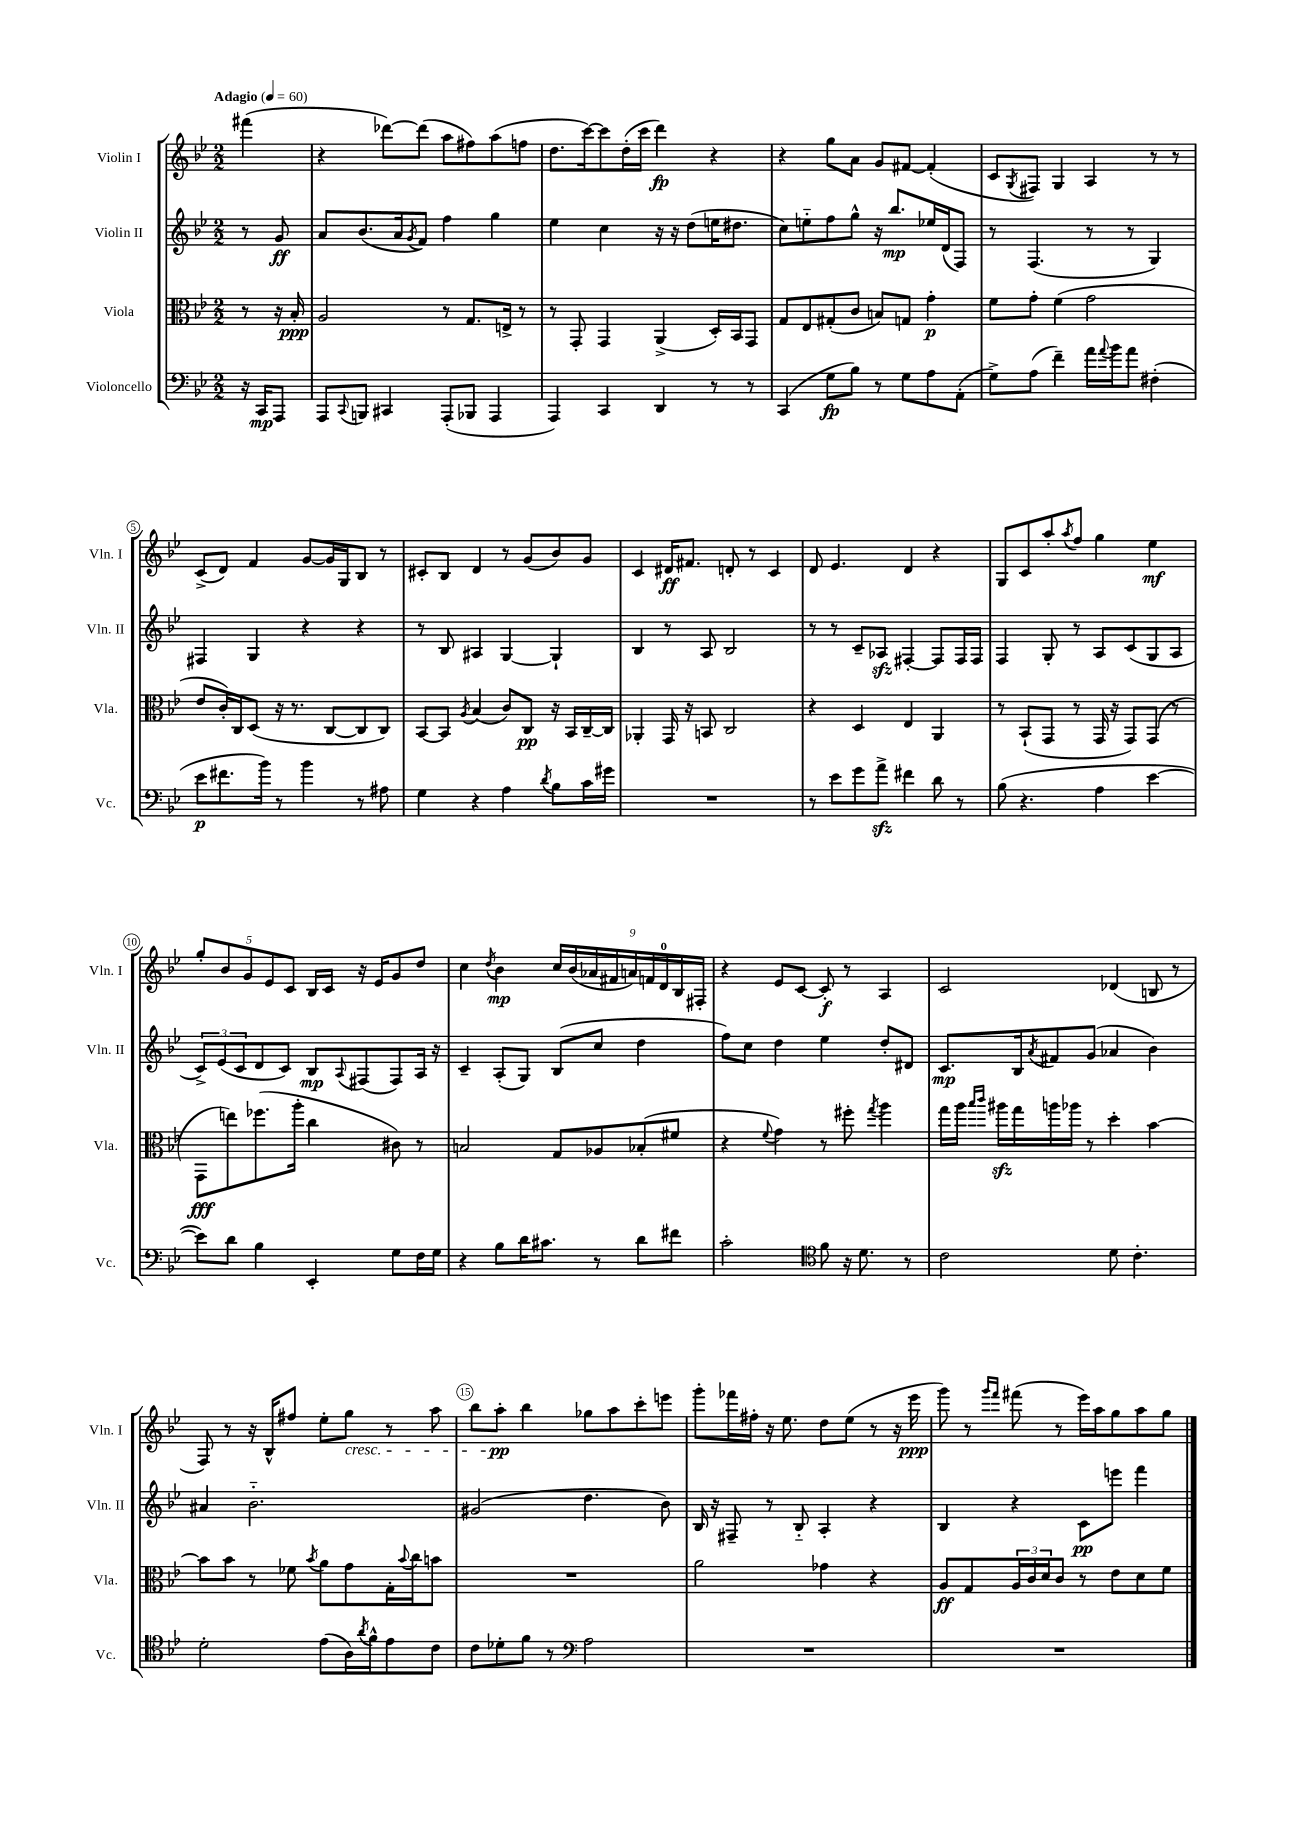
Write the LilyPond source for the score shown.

<<
\new StaffGroup <<
\new Staff = "s0" \with { instrumentName = "Violin I" shortInstrumentName = "Vln. I" } {
    \clef treble \key bes \major \numericTimeSignature \time 2/2 \partial 4 \tempo "Adagio" 4 = 60
    fis'''4( |
    r4 des'''8~) des'''8( a''8 fis''8) a''8( f''8 |
    d''8. c'''16~) c'''8 d''16-.( c'''16 d'''4\fp) r4 |
    r4 g''8 a'8 g'8 fis'8~ fis'4-.( |
    c'8 \acciaccatura { g8 } fis8) g4 a4 r8 r8 |
    c'8->( d'8) f'4 g'8~ g'16 g16 bes8 r8 |
    cis'8-. bes8 d'4 r8 g'8( bes'8) g'8 |
    c'4 dis'16\ff fis'8. d'8-. r8 c'4 |
    d'8 ees'4. d'4 r4 |
    g8 c'8 a''8-. \acciaccatura { a''8 } f''8 g''4 ees''4\mf |
    \tuplet 5/4 { g''8-. bes'8 g'8 ees'8 c'8 } bes16 c'16 r16 ees'16 g'8 d''8 |
    c''4 \acciaccatura { d''8 } bes'4\mp \tuplet 9/8 { c''16 bes'16( aes'16 fis'16 a'16) f'16 d'16-0 bes16 fis16-. } |
    r4 ees'8 c'8~ c'8-.\f r8 a4 |
    c'2 des'4( b8 r8 |
    f8) r8 r16 bes16-^ fis''8 ees''8-. g''8\cresc r8 a''8 |
    bes''8 a''8-.\pp\! bes''4 ges''8 a''8 c'''8-. e'''8 |
    g'''8-. fes'''16 fis''16-. r16 ees''8. d''8 ees''8( r8 r16 ees'''16\ppp |
    g'''8) r8 \grace { g'''16 f'''16 } fis'''8( r8 ees'''16) a''16 g''8 a''8 g''8 \bar "|." |
}
\new Staff = "s1" \with { instrumentName = "Violin II" shortInstrumentName = "Vln. II" } {
    \clef treble \key bes \major \numericTimeSignature \time 2/2 \partial 4
    r8 g'8\ff |
    a'8 bes'8.( a'16 \acciaccatura { g'8 } f'8) f''4 g''4 |
    ees''4 c''4 r16 r16 d''8( e''16 dis''8. |
    c''8) e''8-_ f''8 g''8-^ r16 bes''8.\mp ees''16 d'16( f8) |
    r8 f4.( r8 r8 g4) |
    fis4 g4 r4 r4 |
    r8 bes8 ais4 g4~ g4-! |
    bes4 r8 a8 bes2 |
    r8 r8 c'8-- aes8\sfz fis4~-. fis8 fis16 fis16 |
    f4 g8-. r8 a8 c'8( g8 a8 |
    \tuplet 3/2 { c'8->) ees'8( c'8 } d'8 c'8) bes8\mp \appoggiatura { a8 } fis8( fis8) a16 r16 |
    c'4-- a8-.( g8) bes8( c''8 d''4 |
    f''8) c''8 d''4 ees''4 d''8-. dis'8 |
    c'8.\mp bes16 \acciaccatura { a'8 } fis'8 g'8( aes'4 bes'4) |
    ais'4 bes'2.-_ |
    gis'2( d''4. bes'8) |
    bes16 r16 fis8-- r8 bes8-_ a4-. r4 |
    bes4 r4 c'8\pp e'''8 f'''4 \bar "|." |
}
\new Staff = "s2" \with { instrumentName = "Viola" shortInstrumentName = "Vla." } {
    \clef alto \key bes \major \numericTimeSignature \time 2/2 \partial 4
    r8 r16 bes16-.\ppp |
    a2 r8 g8. e16-> r8 |
    r8 g,8-. g,4 a,4->( d16-.) bes,16 g,8 |
    g8 ees8 gis8-.( c'8 b8) g8 g'4-.\p |
    f'8 g'8-. f'4( g'2 |
    ees'8 c'16-.) c16 d8( r16 r8. c8~ c8 c8) |
    bes,8~ bes,8 \acciaccatura { a8 } bes4( c'8) c8\pp r16 bes,16 c16~-- c16 |
    aes,4-. g,16 r16 b,8 c2 |
    r4 d4 ees4 a,4 |
    r8 bes,8-!( g,8 r8 g,16 r16 g,8) g,8( r8 |
    g,8\fff e''8) fes''8.( a''16-. c''4 cis'8) r8 |
    b2 g8 aes8 bes8-.( fis'8 |
    r4 \appoggiatura { f'8 } g'4) r8 fis''8-. \acciaccatura { g''8 } a''4 |
    g''16 a''16 \grace { bes''16 c'''16 } ais''16\sfz g''16 a''16 aes''16 r8 d''4-. bes'4~ |
    bes'8 bes'8 r8 fes'8 \acciaccatura { bes'8 } a'8 g'8 g16-. \appoggiatura { bes'8 } c''16 b'8 |
    R1 |
    a'2 ges'4 r4 |
    a8\ff g8 \tuplet 3/2 { a16 c'16 d'16 } c'8 r8 ees'8 d'8 f'8 \bar "|." |
}
\new Staff = "s3" \with { instrumentName = "Violoncello" shortInstrumentName = "Vc." } {
    \clef bass \key bes \major \numericTimeSignature \time 2/2 \partial 4
    r16 c,16\mp a,,8 |
    a,,8 \appoggiatura { c,8 } b,,8 cis,4 a,,8-.( bes,,8 a,,4 |
    a,,4) c,4 d,4 r8 r8 |
    c,4( g8\fp bes8) r8 g8 a8 a,8-.( |
    g8->) a8( f'4--) a'16 \appoggiatura { a'8 } bes'16 a'8 fis4-.( |
    ees'8\p fis'8. bes'16) r8 bes'4 r8 ais8 |
    g4 r4 a4 \acciaccatura { d'8 } bes8 c'16 gis'16 |
    R1 |
    r8 ees'8 g'8 a'8->\sfz fis'4 d'8 r8 |
    bes8( r4. a4 ees'4~ |
    ees'8) d'8 bes4 ees,4-. g8 f16 g16 |
    r4 bes8 d'16 cis'8. r8 d'8 fis'8 |
    c'2-. \clef tenor f'8 r16 d'8. r8 |
    c'2 d'8 c'4.-. |
    d'2-. ees'8( a16) \acciaccatura { a'8 } f'16-^ ees'8 c'8 |
    c'8 des'8-. f'8 r8 \clef bass a2 |
    R1 |
    R1 \bar "|." |
}
>>
>>
\layout { \context { \Score \override BarNumber.break-visibility = ##(#f #t #t) barNumberVisibility = #(every-nth-bar-number-visible 5) \override BarNumber.stencil = #(make-stencil-circler 0.1 0.3 ly:text-interface::print) } }
